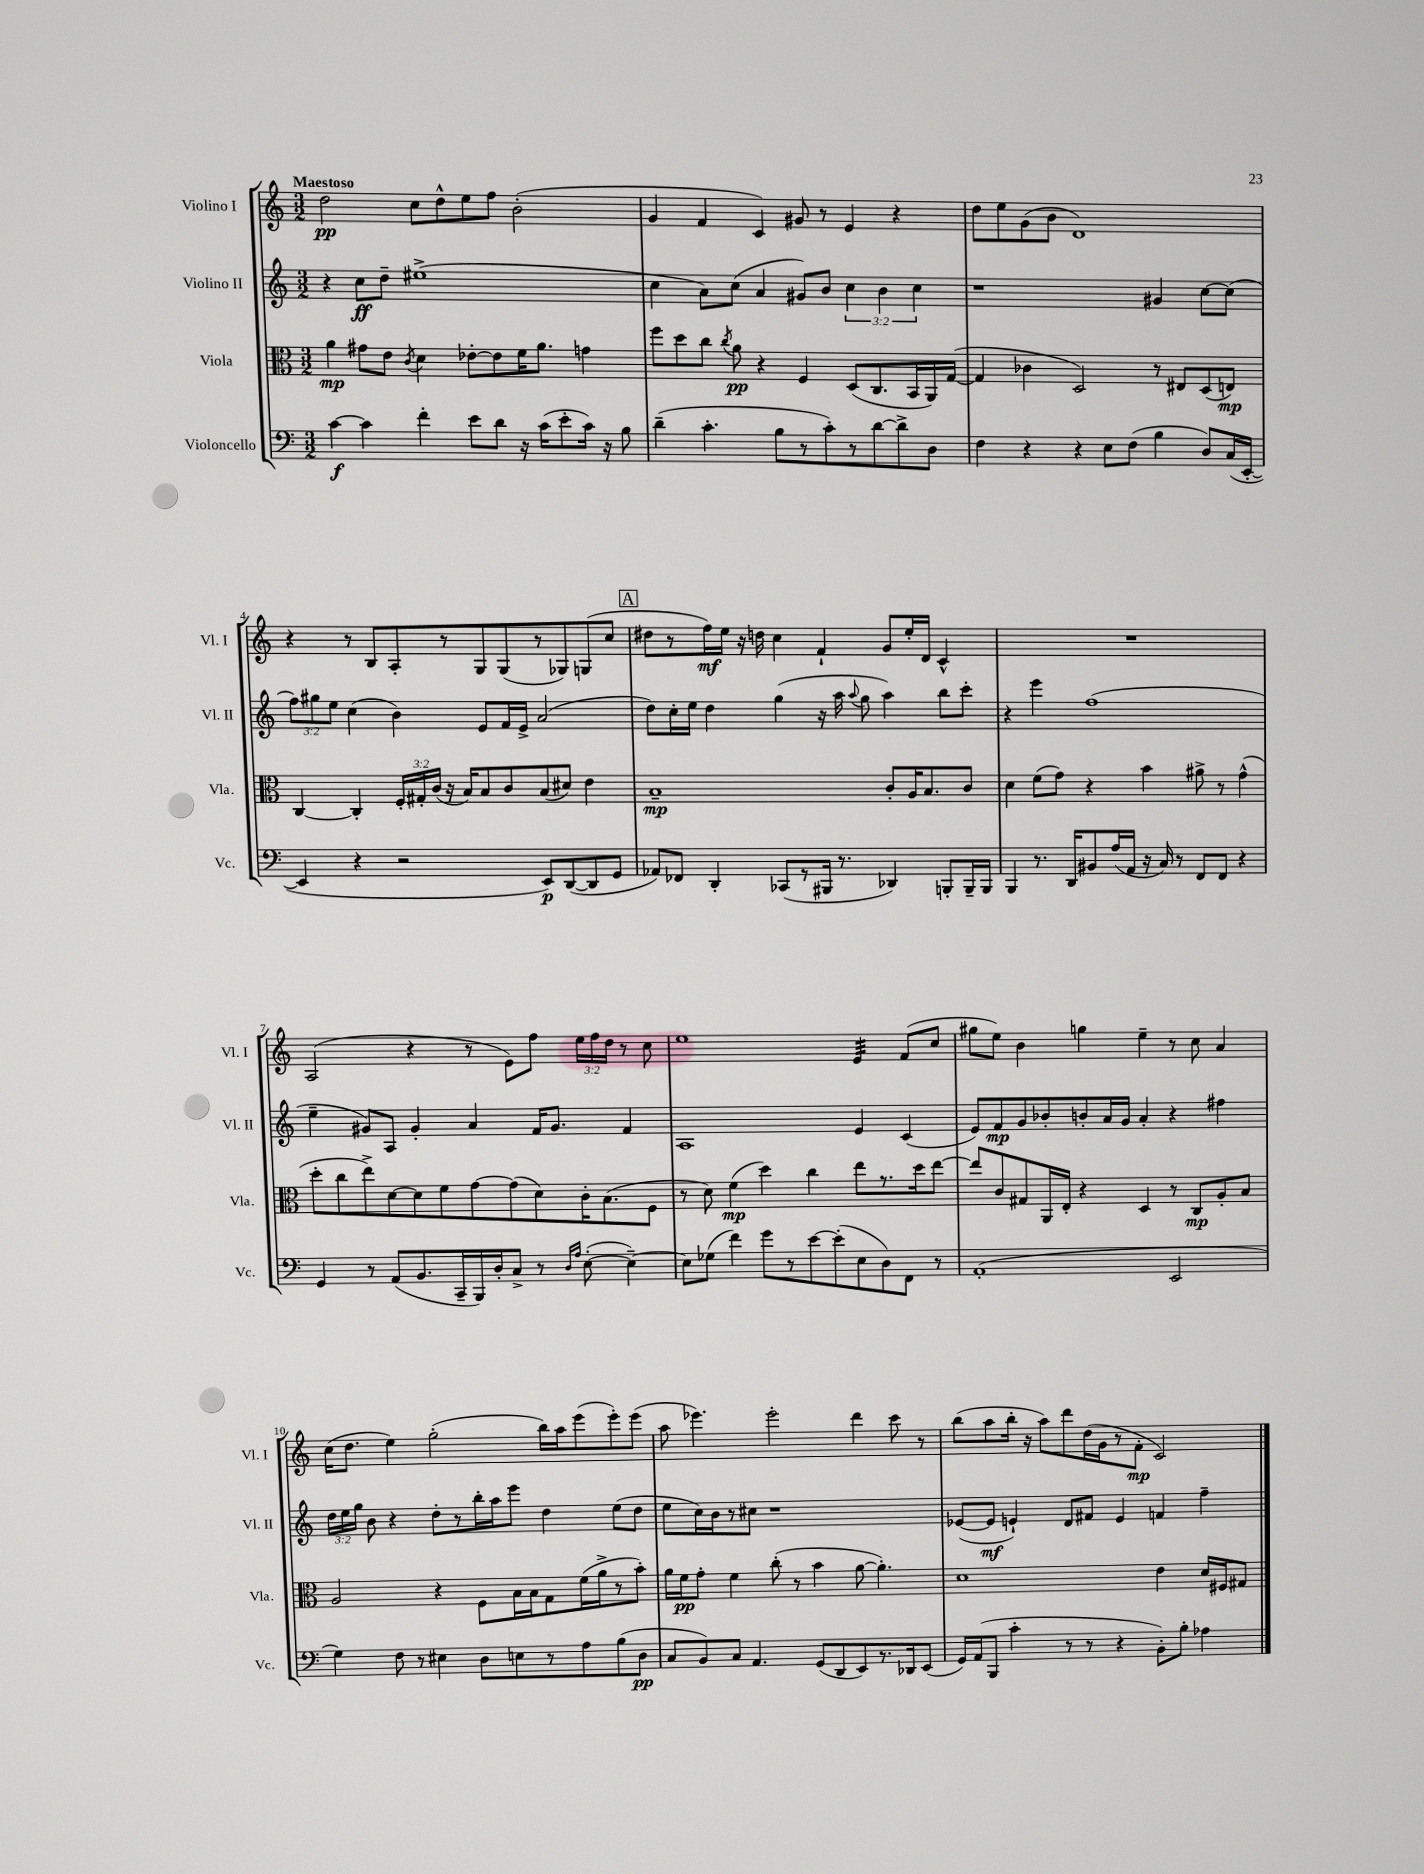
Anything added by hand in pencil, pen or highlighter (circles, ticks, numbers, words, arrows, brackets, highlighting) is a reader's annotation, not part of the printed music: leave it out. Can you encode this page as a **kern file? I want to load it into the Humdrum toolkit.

**kern	**kern	**kern	**kern
*staff4	*staff3	*staff2	*staff1
*clefF4	*clefC3	*clefG2	*clefG2
*k[]	*k[]	*k[]	*k[]
*M3/2	*M3/2	*M3/2	*M3/2
[4c	4a	4r	2dd
4c]	8g#	8cc	.
.	8e	8dd~	.
.	8qc	.	.
4f'	4d	(1ee#^	8cc
.	.	.	8dd^^
8e	[8e-'	.	8ee
8d	8e-]	.	8ff
16r	16f	.	(2b'
(16c	8.a	.	.
8e'	.	.	.
16c)	4g	.	.
16r	.	.	.
8B	.	.	.
=	=	=	=
(4d~	8ff	4cc	4g
.	8dd	.	.
4.c'	8cc	8a)	4f
.	8qcc	.	.
.	8a	(8cc	.
.	4r	4a	4c)
8B	.	.	.
8r	4F	8g#)	8g#
8c')	.	8b	8r
8r	(8D	6cc	4e
[8d	8.C	.	.
.	.	6b	.
8d^]	.	.	4r
.	16BB	.	.
.	.	6cc	.
8D	16AA)	.	.
.	([16G	.	.
=	=	=	=
4F	4G]	1r	8dd
.	.	.	8ee
4r	4c-	.	(8g
.	.	.	8b
4r	2D)	.	1d)
8E	.	.	.
(8F	.	.	.
4B	8r	4g#	.
.	8E#	.	.
8D)	(8D	[8cc	.
(16C	8E)	(8cc]	.
[16EE'	.	.	.
=	=	=	=
4EE]	[4C	12ff)	4r
.	.	12gg#	.
.	.	12ee	.
4r	4C']	(4cc	8r
.	.	.	8B
2r	24F'	4b)	8A'
.	24G#'	.	.
.	(24c	.	.
.	16r	.	8r
.	16B)	.	.
.	8B	8e	8G
.	8c	16f	(8G
.	.	16e^	.
8EE)	(8B	(2a	8r
([8DD	8d#)	.	8G-)
8DD]	4e	.	(8G
8GG	.	.	8cc
=	=	=	=
8AA-)	1B~	8dd)	8dd#
8FF-	.	16cc'	8r
.	.	16ee	.
4DD'	.	4dd	16ff)
.	.	.	16ee
.	.	.	16r
.	.	.	16dd
(8CC-	.	(4gg	4cc
8r	.	.	.
16BBB#	.	16r	4f`
8.r	.	16aa	.
.	.	8qqaa	.
.	.	8gg	.
4DD-)	8c'	4aa)	8g
.	16A	.	16ee'
.	8.B	.	16d
8BBB'	.	8bb	4c^^
16BBB~	8c	8ccc'	.
16BBB	.	.	.
=	=	=	=
4BBB	4d	4r	1.r
8.r	(8f	4eee	.
.	8g)	.	.
16DD	.	.	.
8BB#	4r	(1ff	.
(16A	.	.	.
16AA	.	.	.
16r	4b	.	.
16C)	.	.	.
8r	.	.	.
8FF	8a#^	.	.
8FF	8r	.	.
4r	(4g^^	.	.
=	=	=	=
4GG	8dd'	4ee~	(2A
.	8cc	.	.
8r	8ee^)	8g#)	.
(8AA	[8d	8A	.
8.BB	8d]	4g#'	4r
.	8f	.	.
16CC~	.	.	.
16BBB)	[8g	4a	8r
16D'	.	.	.
8C^	(8g]	.	8e)
8r	8d)	16f	8ff
.	.	8.g#	.
16qqD	.	.	.
16qqA	.	.	.
([8E'	16c'	.	24ee
.	.	.	24ff
.	(8.B	.	.
.	.	.	24dd
4E~_)	.	4f	8r
.	8F	.	8cc
=	=	=	=
8E]	8r	1A	1ee
(8G-	8d)	.	.
4f)	(4f	.	.
8g	4dd)	.	.
8r	.	.	.
[8e	4cc	.	.
(8e']	.	.	.
8E	8ee	4e	4e
8D)	8.r	.	.
8FF	.	(4c	(8f
.	16dd	.	.
8r	[8ee	.	8cc
=	=	=	=
(1AA'	8ee]	8e)	8gg#
.	8c	8f	8ee)
.	8G#	8g	4b
.	16AA	8b-'	.
.	16E'	.	.
.	4r	8b'	4gg
.	.	16a	.
.	.	16g	.
.	4D	4a'	4ee~
2EE	8r	4r	8r
.	8C	.	8cc
.	8A'	4ff#	4a
.	8B	.	.
=	=	=	=
4G)	2A	24dd	(16cc
.	.	24ee	.
.	.	.	8.dd
.	.	24gg	.
.	.	8b	.
8F	.	4r	4ee)
8r	.	.	.
4E#	4r	8dd'	(2gg'
.	.	8r	.
8D	8F	16bb'	.
.	.	16aa	.
8E	16B	8eee	.
.	16B	.	.
8r	8G	4dd	16bb)
.	.	.	16aa
8A	(16f	.	(8eee
.	16a^	.	.
(8B	8r	(8ee	8eee')
8D	8b')	8dd	(8eee
=	=	=	=
8C	16a	8ee	8aa
.	16f	.	.
8BB)	8g'	16cc)	4.eee-)
.	.	16b	.
8C	4f	8r	.
4.AA	.	8cc#	.
.	(8cc'	1r	2eee-'
.	8r	.	.
(8GG	4b	.	.
8DD	.	.	.
8EE)	[8a	.	4ddd
8.r	4.a'])	.	.
.	.	.	8ccc
16DD-	.	.	.
(8EE	.	.	8r
=	=	=	=
16GG)	1d	([8e-	(8bb
(16AA	.	.	.
8BBB	.	8e-]	8aa
4c'	.	4e`)	16bb'
.	.	.	16r
.	.	.	8aa)
8r	.	8d	8ddd
8r	.	8f#	(16dd
.	.	.	16g
4r	.	4e	8r
.	.	.	8f'
8BB')	4e	4f	2c)
8B'	.	.	.
4A-	16d	4ff~	.
.	16F#	.	.
.	8G#	.	.
==	==	==	==
*-	*-	*-	*-
